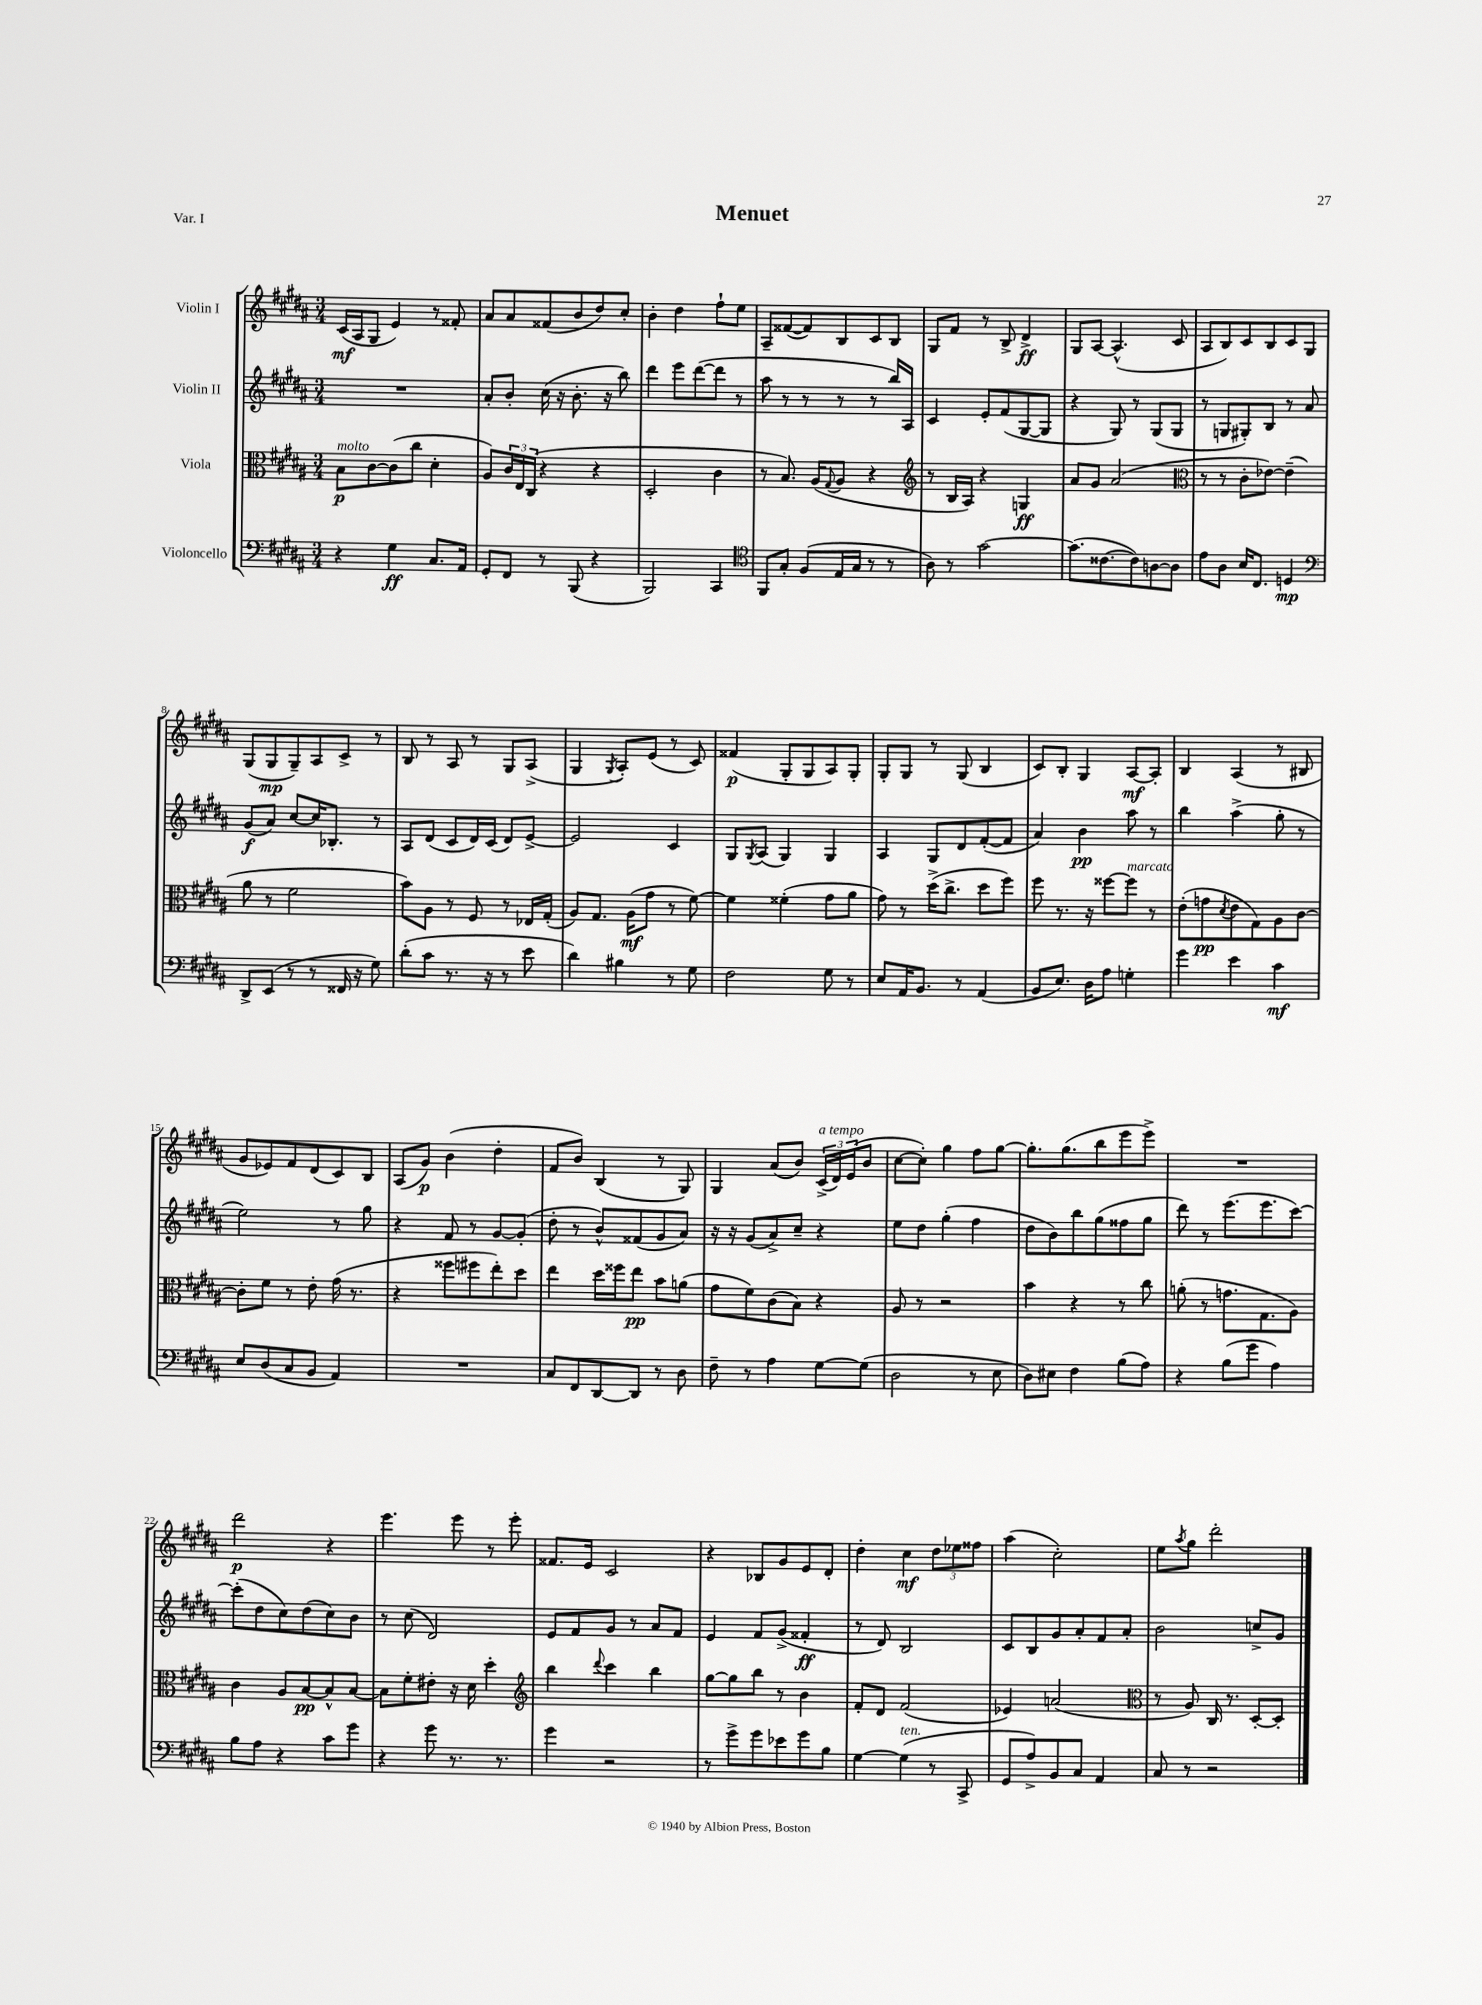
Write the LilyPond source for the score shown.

\header { title = "Menuet" piece = "Var. I" }
<<
\new StaffGroup <<
\new Staff = "s0" \with { instrumentName = "Violin I" } {
    \clef treble \key b \major \numericTimeSignature \time 3/4
    cis'16\mf( ais16 gis8 e'4) r8 fisis'8-. |
    ais'8 ais'8 fisis'8( b'8 dis''8) cis''8-. |
    b'4-. dis''4 fis''8-! e''8 |
    ais8-- fisis'8~( fisis'8) b8 cis'8 b8 |
    gis8 fis'8 r8 b8-> dis'4->\ff |
    gis8 ais8~ ais4.-^( cis'8 |
    ais8 b8) cis'8 b8 cis'8 gis8 |
    gis8( gis8\mp gis8--) ais8 cis'8-> r8 |
    b8 r8 ais8 r8 gis8 ais8->( |
    gis4 \acciaccatura { gis8 } ais8-.) e'8( r8 cis'8) |
    fisis'4\p( gis8-. gis8 ais8) gis8-. |
    gis8-. gis8 r8 gis8( b4 |
    cis'8) b8-. gis4 ais8~\mf ais8-. |
    b4 ais4( r8 bis8 |
    gis'8 ees'8) fis'8 dis'8( cis'8) b8 |
    ais8( gis'8\p) b'4( dis''4-. |
    fis'8 b'8) b4( r8 gis8) |
    gis4 ais'8( b'8) \tuplet 3/2 { cis'16->^\markup { \italic "a tempo" }( dis'16) e'16( } b'8 |
    cis''8~ cis''8-.) gis''4 fis''8 gis''8~ |
    gis''8.-. gis''8.( b''8 e'''8 e'''8->) |
    R2. |
    dis'''2\p r4 |
    e'''4. e'''8 r8 e'''8-. |
    fisis'8. e'16 cis'2 |
    r4 bes8 gis'8 e'8 dis'8-. |
    dis''4-. cis''4\mf \tuplet 3/2 { dis''8 ees''8 fisis''8 } |
    ais''4( cis''2-.) |
    e''8 \acciaccatura { ais''8 } gis''8 dis'''2-. \bar "|." |
}
\new Staff = "s1" \with { instrumentName = "Violin II" } {
    \clef treble \key b \major \numericTimeSignature \time 3/4
    R2. |
    ais'8-. b'8-. cis''16( r16 b'8.-. r16 b''8) |
    dis'''4 e'''8 dis'''8~( dis'''8 r8 |
    ais''8 r8 r8 r8 r8 b''16) ais16 |
    cis'4 e'8-. fis'8( gis8~ gis8 |
    r4 gis8) r8 gis8( gis8 |
    r8 g8 gis8-.) b8 r8 ais'8 |
    gis'8\f( ais'8) cis''8~ cis''16 bes8.-. r8 |
    ais8 dis'8( cis'8 dis'16) cis'16( dis'8) e'8~-> |
    e'2 cis'4 |
    gis8 \acciaccatura { gis8 } ais8( gis4) gis4 |
    ais4 gis8 dis'8 fis'8~-.( fis'8 |
    ais'4) b'4\pp ais''8 r8 |
    b''4 ais''4->( gis''8-. r8 |
    e''2) r8 gis''8 |
    r4 fis'8 r8 gis'8~ gis'8-.( |
    dis''8-. r8 b'8-^) fisis'8( gis'8 ais'8) |
    r16 r16 gis'8( ais'8->) cis''8-- r4 |
    e''8 dis''8 gis''4-.( fis''4 |
    dis''8 b'8) b''8 gis''8( fisis''8 gis''8 |
    dis'''8) r8 e'''8.( e'''8. cis'''8~) |
    cis'''8-.( dis''8 cis''8) dis''8( cis''8) b'8 |
    r8 cis''8( dis'2) |
    e'8 fis'8 gis'8 r8 ais'8 fis'8 |
    e'4 fis'8 gis'8->( fisis'4-.\ff |
    r8 dis'8) b2 |
    cis'8 b8 gis'8 ais'8-. fis'8 ais'8-. |
    b'2 c''8-> gis'8 \bar "|." |
}
\new Staff = "s2" \with { instrumentName = "Viola" } {
    \clef alto \key b \major \numericTimeSignature \time 3/4
    b8\p^\markup { \italic "molto" } cis'8~ cis'8( cis''8 dis'4-. |
    ais8) \tuplet 3/2 { cis'16 e16 cis16( } r4 r4 |
    dis2-. cis'4 |
    r8 b8.) ais16( \appoggiatura { gis8 } ais8 r4 |
    \clef treble r8 b16 ais16) r4 g4\ff |
    ais'8 gis'8 ais'2( |
    \clef alto r8 r8 cis'8-. ees'8~) ees'4--( |
    ais'8 r8 fis'2 |
    b'8) ais8 r8 fis8 r8 ees16 gis16-.( |
    ais8) gis8. ais16\mf( gis'8 r8 fis'8~) |
    fis'4 fisis'4-.( gis'8 ais'8 |
    gis'8) r8 dis''16->( cis''8.-> dis''8 fis''8) |
    fis''8 r8. r16 fisis''8~ fisis''8^\markup { \italic "marcato" } r8 |
    e'8-.( g'8\pp \acciaccatura { dis'8 } e'8 gis8) ais8 cis'8~ |
    cis'8-. fis'8 r8 e'8-. gis'16( r8. |
    r4 fisis''8 fis''8 e''8-.) dis''8 |
    e''4 dis''16 fisis''16 e''8\pp b'8 a'8( |
    gis'8 fis'8) cis'8( b8) r4 |
    ais8 r8 r2 |
    b'4 r4 r8 cis''8 |
    a'8-.( r8 g'8. gis8. ais8) |
    cis'4 ais8 b8~\pp b8-^ b8~ |
    b8 fis'8-. eis'8-. r16 dis'16 dis''4-. |
    \clef treble b''4 \appoggiatura { dis'''8 } cis'''4 b''4 |
    gis''8~ gis''8 b''8 r8 b'4 |
    fis'8-. dis'8 fis'2( |
    ees'4) a'2( |
    \clef alto r8 ais8) cis16 r8. dis8~-. dis8-. \bar "|." |
}
\new Staff = "s3" \with { instrumentName = "Violoncello" } {
    \clef bass \key b \major \numericTimeSignature \time 3/4
    r4 gis4\ff cis8. ais,16 |
    gis,8-. fis,8 r8 b,,8( r4 |
    b,,2) cis,4 |
    \clef tenor fis,8 gis8-. fis8( e16 gis16 r8 r8 |
    ais8) r8 gis'2~ |
    gis'8.( cisis'8.~ cisis'8) a8~ a8 |
    e'8 ais8 b16 cis8. d4\mp |
    \clef bass dis,8-> e,8( r8 r8 fisis,16 r16 gis8) |
    dis'8-.( cis'8 r8. r16 r8 e'8 |
    dis'4) bis4 r8 gis8 |
    fis2 gis8 r8 |
    e8 ais,16 b,8. r8 ais,4( |
    b,8 e8.) dis16 ais8 g4-. |
    gis'4 e'4 cis'4\mf |
    e8 dis8( cis8 b,8 ais,4) |
    R2. |
    cis8 fis,8 dis,8~ dis,8 r8 dis8 |
    fis8-- r8 ais4 gis8~ gis8( |
    dis2 r8 e8 |
    dis8) eis8 fis4 b8( ais8) |
    r4 b8( gis'8 ais4) |
    b8 ais8 r4 cis'8 gis'8 |
    r4 gis'8 r8. r8. |
    gis'4 r2 |
    r8 gis'8-> gis'8 ees'8 gis'8 b8 |
    gis4~ gis4^\markup { \italic "ten." }( r8 cis,8-> |
    gis,8 ais8->) b,8 cis8 ais,4 |
    cis8 r8 r2 \bar "|." |
}
>>
>>
